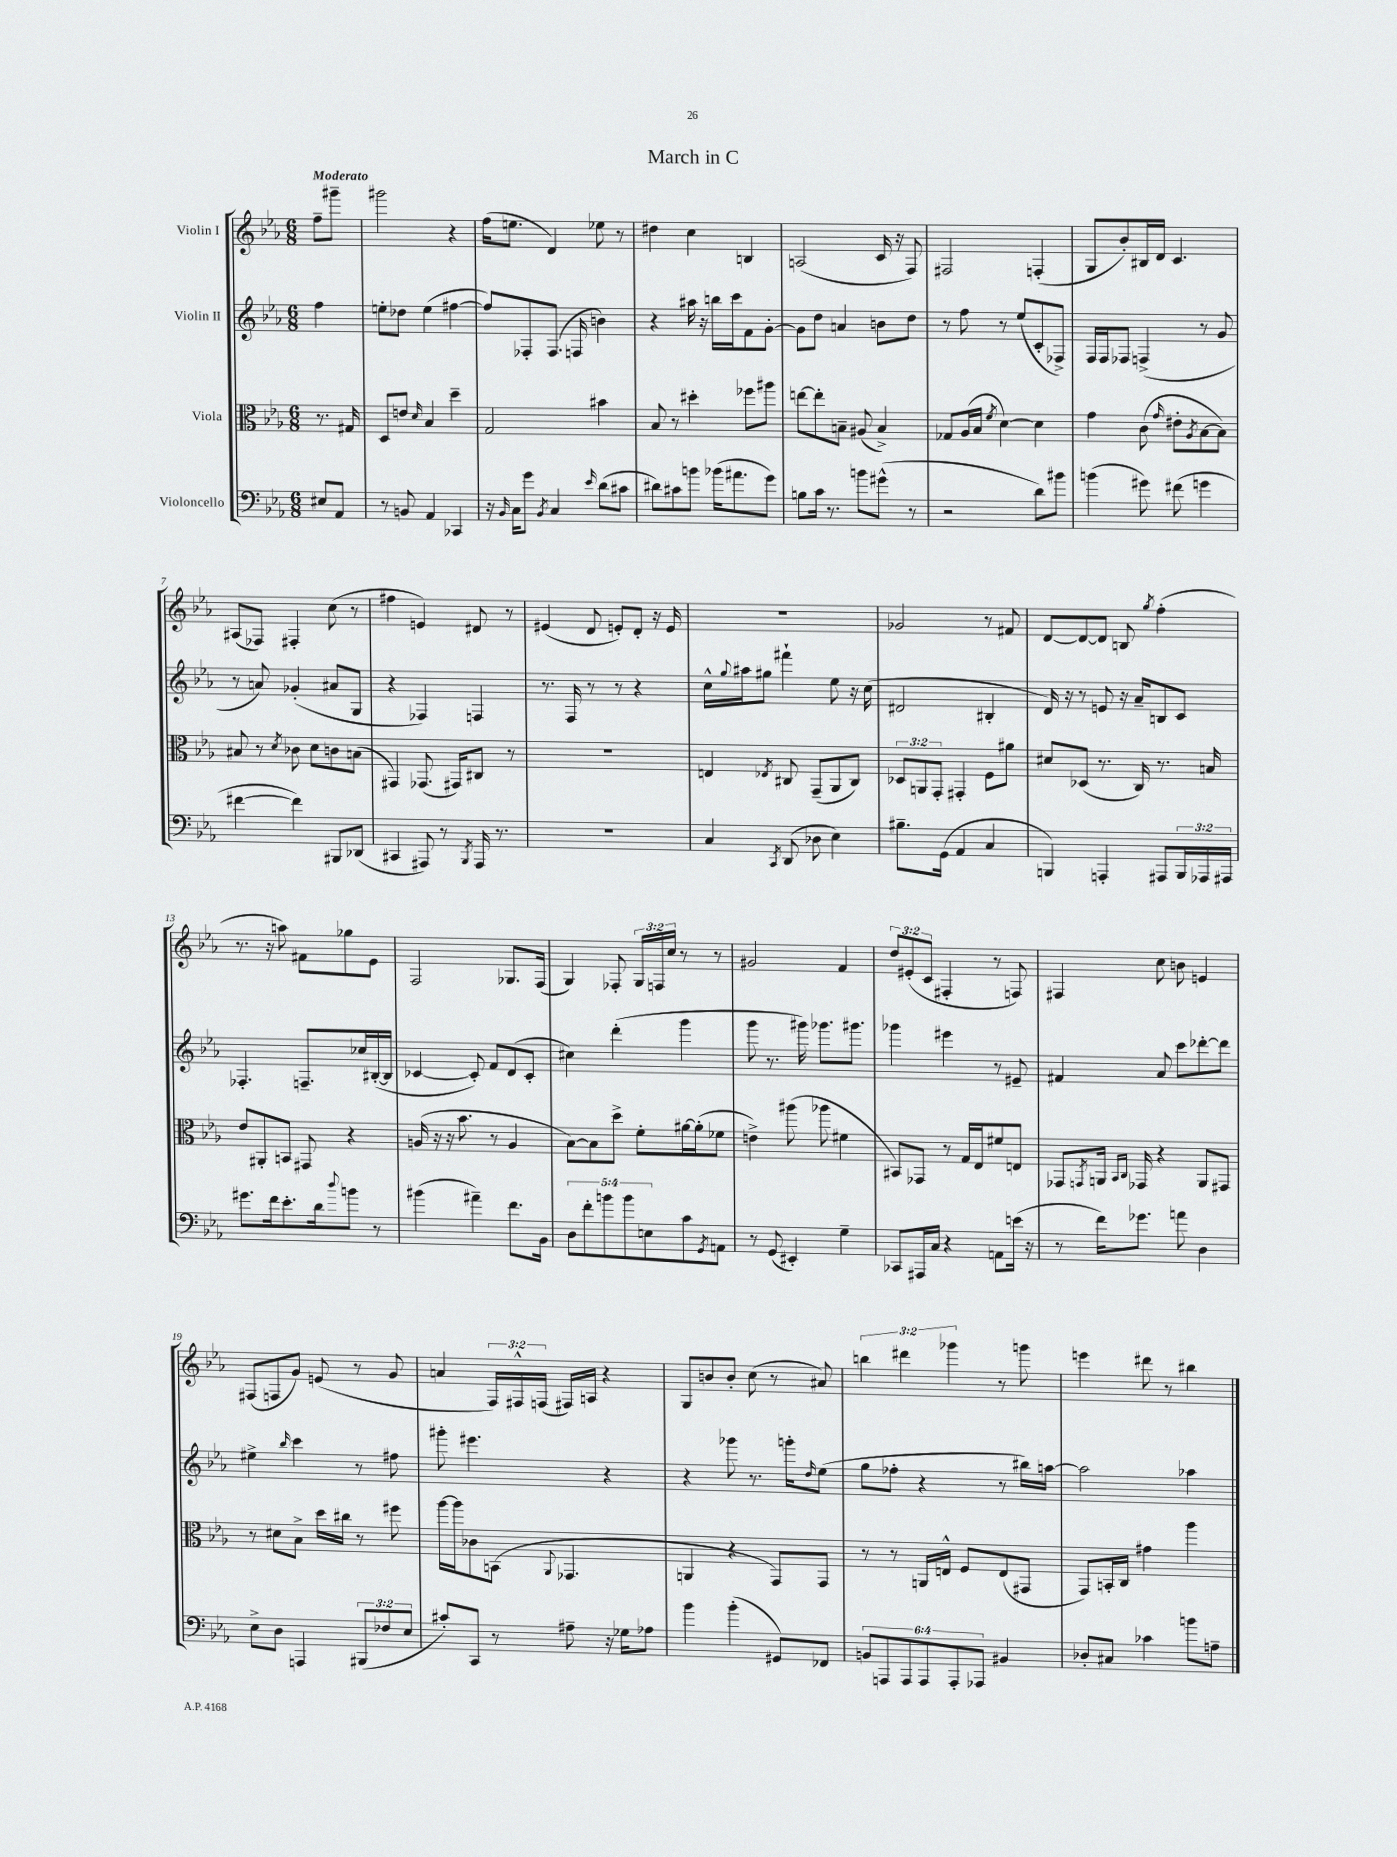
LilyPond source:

\header { title = "March in C" }
<<
\new StaffGroup <<
\new Staff = "s0" \with { instrumentName = "Violin I" } {
    \clef treble \key ees \major \numericTimeSignature \time 6/8 \override Staff.TupletNumber.text = #tuplet-number::calc-fraction-text \partial 4 \tempo "Moderato"
    f''8-- gis'''8-- |
    gis'''2 r4 |
    f''16( e''8. d'4) ees''8 r8 |
    dis''4 c''4 b4 |
    a2( c'16 r16 f8) |
    fis2 f4-.( |
    g8 bes'8-.) bis16 d'16 c'4. |
    ais8( fes8) fis4-. c''8( r8 |
    fis''4 e'4) dis'8 r8 |
    eis'4( d'8 e'8-.) d'8-. r16 e'16 |
    R2. |
    ges'2 r8 fis'8 |
    d'8~ d'8~ d'8 b8 \acciaccatura { g''8 } f''4-.( |
    r8. r16 a''8) fis'8 ges''8 ees'8 |
    f2 ges8. f16( |
    g4) fes8-. \tuplet 3/2 { g16 f16 c''16 } r8 r8 |
    gis'2 f'4 |
    \tuplet 3/2 { d''8 eis'8-.( c'8 } fis4-. r8 f8) |
    fis4 c''8 b'8 e'4 |
    fis8( f8 g'8) e'8( r8 g'8 |
    a'4 \tuplet 3/2 { f16) fis16-^ f16( } fis16) a16 r4 |
    g8 b'8 b'8-. c''8( r8 ais'8) |
    \tuplet 3/2 { b''4 dis'''4 ges'''4 } r8 g'''8 |
    e'''4 dis'''8 r8 bis''4 \bar "|." |
}
\new Staff = "s1" \with { instrumentName = "Violin II" } {
    \clef treble \key ees \major \numericTimeSignature \time 6/8 \partial 4
    f''4 |
    e''8-. des''8 e''4( fis''4~ |
    fis''8) fes8-. fes8.( f16 b'4) |
    r4 ais''16 r16 b''16 c'''16 f'8 g'8~-. |
    g'8 d''8 a'4 b'8 d''8 |
    r8 f''8 r8 ees''8( c'8-. fes8->) |
    f16 f16 fes8 f4->( r8 g'8 |
    r8 a'8) ges'4-.( ais'8 g8 |
    r4 fes4) f4 |
    r8. f16 r8 r8 r4 |
    c''16-^ \appoggiatura { g''8 } ais''16 gis''8 fis'''4-! ees''8 r16 c''16( |
    dis'2 bis4-. |
    d'16) r16 r8 e'8 r16 aes'16-- b8 c'8 |
    fes4.-. f8.-- ces''16 bis16~-.( bis16 |
    ces'4~ ces'8-.) f'8 d'8( ces'8-. |
    cis''4) d'''4-.( g'''4 |
    g'''8 r8. gis'''16) ges'''8. gis'''8. |
    ges'''4 eis'''4 r8 eis'8-- |
    fis'4 aes'8 c'''8 des'''8~-. des'''8 |
    eis''4-> \grace { bes''16 } c'''4 r8 fis''8 |
    gis'''8-. eis'''4. r4 |
    r4 ges'''8 r8. g'''16-. \grace { d''16 } ees''8( |
    g''8 fes''8-. r4 r8 bis''16) a''16~ |
    a''2 aes''4 \bar "|." |
}
\new Staff = "s2" \with { instrumentName = "Viola" } {
    \clef alto \key ees \major \numericTimeSignature \time 6/8 \override Staff.TupletNumber.text = #tuplet-number::calc-fraction-text \partial 4
    r8. gis16 |
    d8 e'8 \grace { d'16 } bes4 d''4-- |
    g2 bis'4 |
    bes8 r8 dis''4-. fes''8 ais''8 |
    e''8~ e''8-. b8-- ais8( b4->) |
    ges8 aes16( bes16 \acciaccatura { f'8 } d'4~) d'4 |
    g'4 c'8( \grace { g'16 } eis'8-. \acciaccatura { aes8 } bes8~ bes8) |
    bis8 r8 \acciaccatura { d'8 } ces'8 d'8 c'8 b8( |
    gis,4) ges,8.( gis,16) cis8 r8 |
    R2. |
    e4 \acciaccatura { ees8 } cis8 g,8--( aes,8 cis8) |
    \tuplet 3/2 { des8 a,8 g,8-. } gis,4-. f8 ais'8 |
    dis'8 des8( r8. c16) r8. b16 |
    ees'8 ais,8-. b,8 gis,8 r4 |
    a16( r16 r16 bes'8. r8 a4 |
    bes8~) bes8 d''8-> f'8-. ais'16~ ais'16-.( fes'8 |
    e'4->) ais''8( aes''8 fis'4 |
    bis,8) ges,8 r8 g16 ees16 fis'8 e8 |
    ges,8 \acciaccatura { g,8 } a,16 \grace { bes,16 c16 } ges,16 r4 a,8 gis,8 |
    r8 dis'8 bes8-> d''16 cis''16 r8 fis''8 |
    aes''16~ aes''16 ces'8 b,8( \appoggiatura { aes,8 } ges,4. |
    a,4 r4 g,8) g,8 |
    r8 r8 a,16 e16-^ f8 e8( gis,8 |
    g,8) b,16-. c16 gis'4 aes''4 \bar "|." |
}
\new Staff = "s3" \with { instrumentName = "Violoncello" } {
    \clef bass \key ees \major \numericTimeSignature \time 6/8 \override Staff.TupletNumber.text = #tuplet-number::calc-fraction-text \partial 4
    eis8 aes,8 |
    r8 b,8 aes,4 ces,4 |
    r16 \grace { bes,16 } c16 g'8 \acciaccatura { bes,8 } c4 \grace { ees'16 } d'8( cis'8 |
    dis'8) cis'8 b'8 bes'16( ais'8. g'8) |
    b8 c'16 r8. b'8 gis'8-^( r8 |
    r2 d'8) bis'8 |
    b'4( gis'8) fis'8( g'4 |
    fis'4~ fis'4) bis,,8 des,8( |
    cis,4 ais,,8) r8 \acciaccatura { bes,,8 } ais,,16 r8. |
    R2. |
    c4 \acciaccatura { c,8 } d,8( des8 ees4) |
    bis8.-- g,16( aes,4 c4 |
    b,,4) a,,4-. ais,,8 \tuplet 3/2 { b,,16 aes,,16 ais,,16 } |
    gis'8. f'16 ees'8.-. d'16 \appoggiatura { d''8 } b'8 r8 |
    bis'4( ais'4--) f'8. bes,16 |
    \tuplet 5/4 { d8 f'8-. b'8 b'8 e8 } c'8 \acciaccatura { g,8 } a,8 |
    r8 g,8( eis,4-.) g4-- |
    ces,8 ais,,16 c16 r4 a,8 e'16( r16 |
    r8 f'16) ges'8. a'8 d4 |
    ees8-> d8 a,,4 \tuplet 3/2 { bis,,8( fes8 ees8 } |
    cis'8-.) c,8 r8 ais8-- r16 ges16 aes8 |
    bes'4 bes'4-.( gis,8) fes,8 |
    \tuplet 6/4 { b,8 a,,8 a,,8 a,,8 a,,8-. aes,,8 } bis,4 |
    des8-. cis8 ces'4 b'8 a8-- \bar "|." |
}
>>
>>
